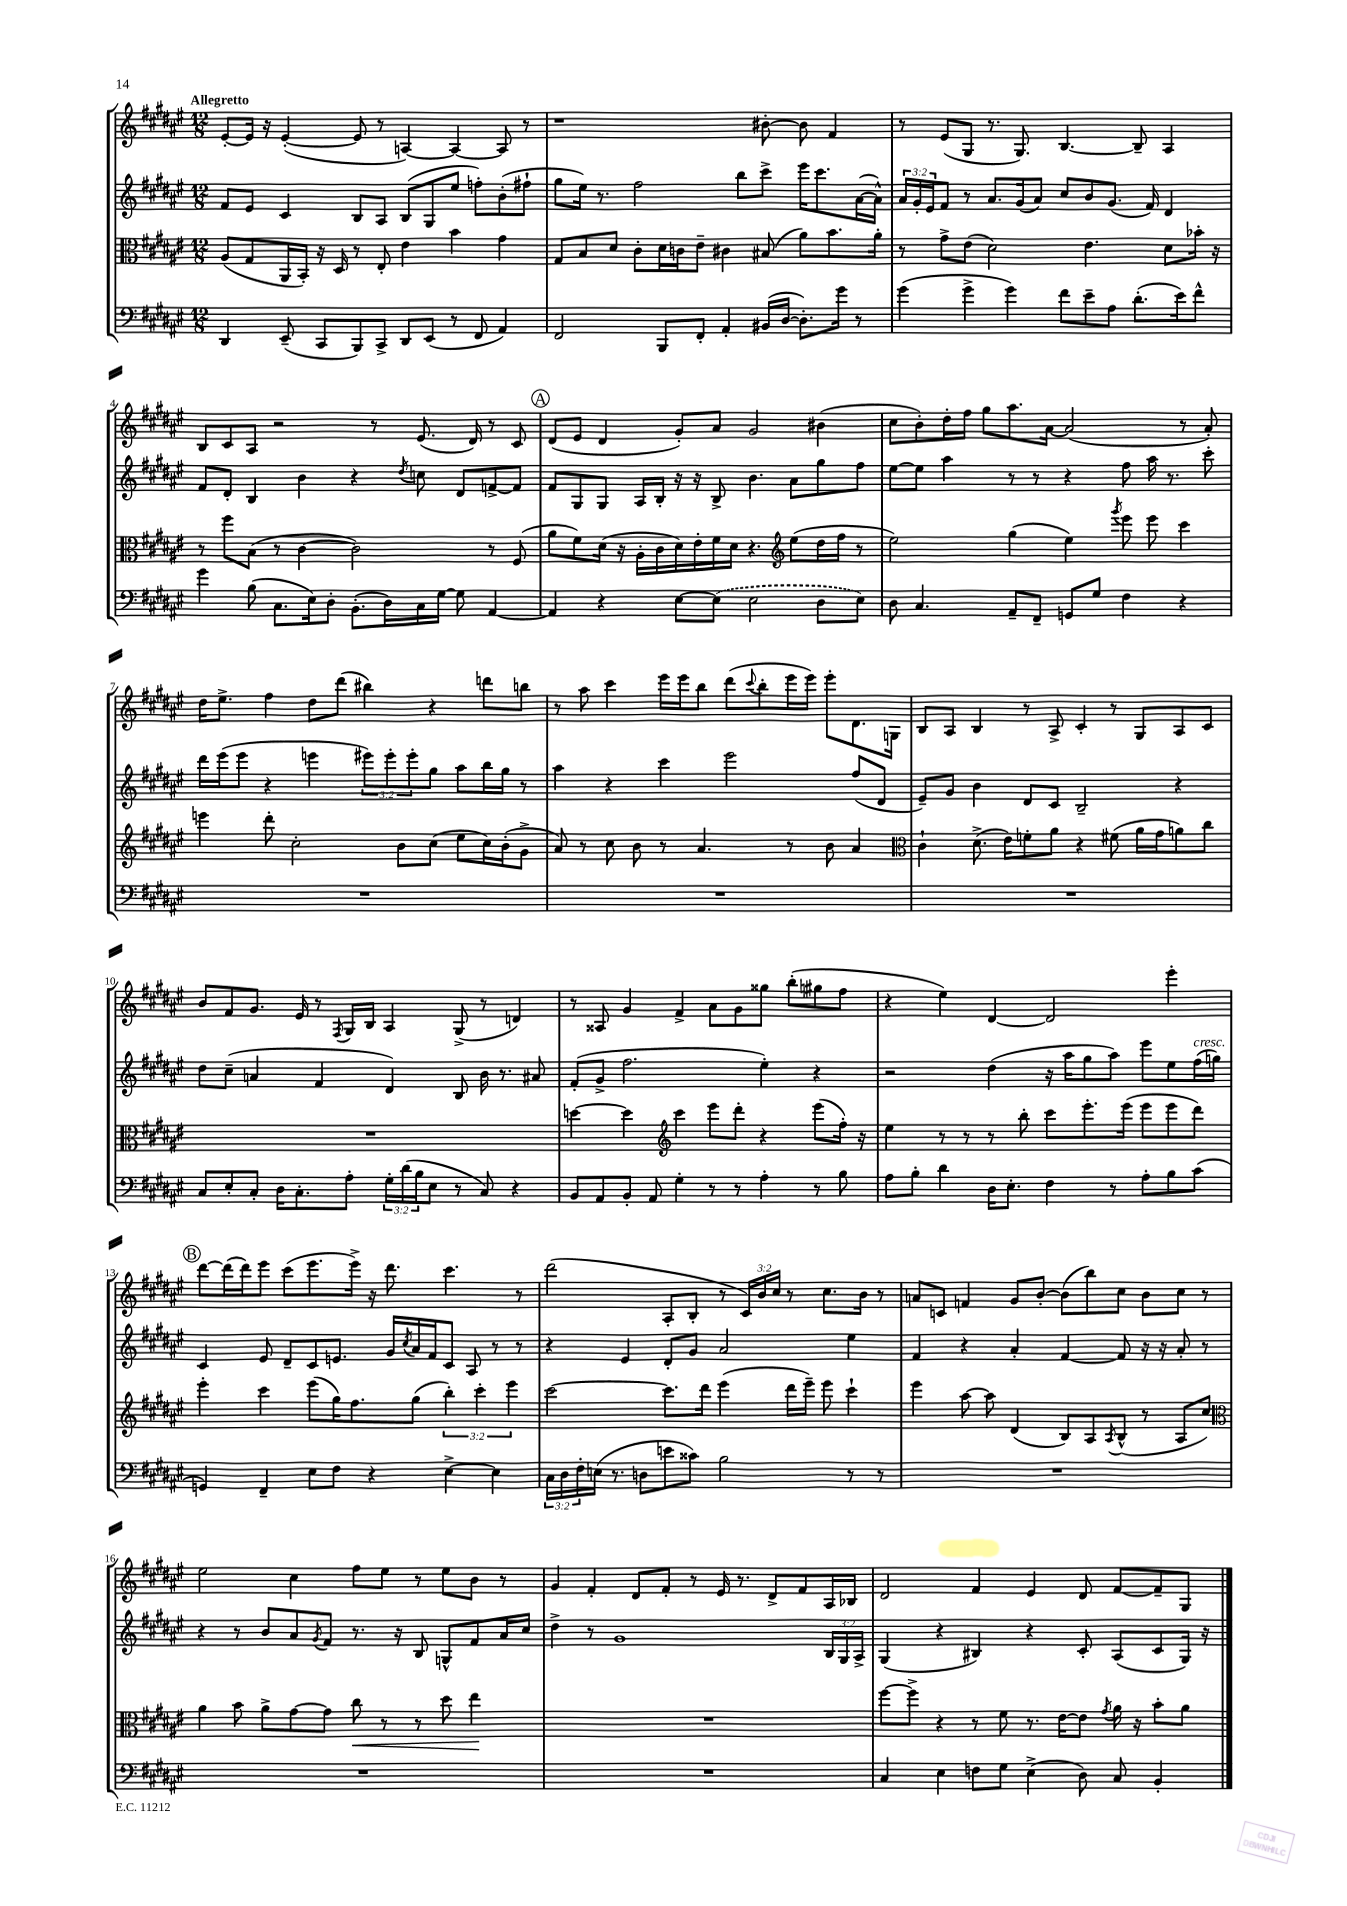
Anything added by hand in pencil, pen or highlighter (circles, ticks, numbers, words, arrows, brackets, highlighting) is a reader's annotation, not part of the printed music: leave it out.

**kern	**kern	**dynam	**kern	**kern
*part4	*part3	*part3	*part2	*part1
*staff4	*staff3	*staff3	*staff2	*staff1
*clefF4	*clefC3	*	*clefG2	*clefG2
*k[f#c#g#d#a#e#]	*k[f#c#g#d#a#e#]	*	*k[f#c#g#d#a#e#]	*k[f#c#g#d#a#e#]
*M12/8	*M12/8	*	*M12/8	*M12/8
=1	=1	=1	=1	=1
!	!	!	!	!LO:TX:a:B:t=Allegretto
4DD#/	(8A#/L	.	8f#/L	[8e#'/L
.	8G#/	.	8e#/J	16e#/Jk]
.	.	.	.	16r
(8EE#~/	16AA#/L	.	4c#/	([4e#'/
.	16BB'/JJ)	.	.	.
8CC#/L	16r	.	.	.
.	16D#/	.	.	.
8BBB/)	8r	.	8B/L	8e#/]
8CC#^/J	8E#'/	.	8A#/J	8r
8DD#/L	4e#\	.	(8B/L	[4An/)
(8EE#/J	.	.	8G#/	.
8r	4b\	.	8ee#/J	4A/_
8FF#/	.	.	8ffn'\L)	.
4AA#/)	4g#\	.	(8b'\	8A/]
.	.	.	8ff#X`\J	8r
=2	=2	=2	=2	=2
2FF#/	8G#/L	.	8gg#\L	1r
.	8B/	.	16ee#\Jk)	.
.	.	.	8.r	.
.	8d#/J	.	.	.
.	8c#'\L	.	2ff#\	.
8BBB/L	16d#\L	.	.	.
.	16cn\J	.	.	.
8FF#'/J	8e#~\J	.	.	.
4AA#'/	4c#X\	.	.	.
.	.	.	8bb\L	.
(16BB#X/LL	(8B#X/	.	8ccc#^\J	[8b#X'\
[16D#/JJ	.	.	.	.
8.D#'\L])	8a#\L)	.	16eee#\KL	8b#\]
.	.	.	8.ccc#\	.
.	8.b\	.	.	4f#/
16g#\Jk	.	.	.	.
8r	.	.	([16a#\L	.
.	16a#'\Jk	.	16a#^^\JJ])	.
=3	=3	=3	=3	=3
(4g#\	8r	.	24a#/LL	8r
.	.	.	24g#'/	.
.	.	.	24e#/J	.
.	8g#^\L	.	8f#/J	(8e#/L
4g#^\	(8e#\J	.	8r	8G#/J
.	2d#\)	.	8.a#/L	8.r
4g#\)	.	.	.	.
.	.	.	(16g#/k	8.G#/)
.	.	.	8a#/J)	.
8f#\L	.	.	8cc#/L	[4.B/
8e#~\	4.e#\	.	8b/	.
8A#\J	.	.	(8.g#/J	.
(8.d#'\L	.	.	.	8B~/]
.	.	.	16f#/)	.
.	8d#\L	.	4d#/	4A#/
16e#\k)	.	.	.	.
8f#^^\J	16b-X'\Jk	.	.	.
.	16r	.	.	.
!!LO:LB:g=z
=4	=4	=4	=4	=4
4g#\	8r	.	8f#/L	8B/L
.	8ff#\L	.	8d#'/J	8c#/
(8B\	(8B\J	.	4B/	8A#/J
8.C#\L	8r	.	.	2r
.	[4c#\	.	4b\	.
16E#\k)	.	.	.	.
8D#'\J	.	.	.	.
(8.BB'\L	2c#\])	.	4r	.
.	.	.	.	8r
16D#\L)	.	.	.	.
.	.	.	8qdd#/	.
16C#\	.	.	8ccn\	(8.e#/
[16G#\JJ	.	.	.	.
8G#\]	.	.	8d#/L	.
.	.	.	.	16d#/)
[4AA#/	8r	.	[8fn^/	8r
.	(8F#/	.	8f/J]	8c#/
!!LO:REH:place=s1:t=A
=5	=5	=5	=5	=5
4AA#/]	8a#\L	.	8f#/L	(8d#/L
.	8f#\)	.	8G#/	8e#/J
4r	(16d#\Jk	.	8G#/J	4d#/
.	16r	.	.	.
.	16A#'\LL	.	16A#/LL	.
.	16c#\	.	16B'/JJ	.
[8E#\L	16d#\)	.	16r	8g#'/L)
.	16e#'\	.	16r	.
(8E#\J]	16f#\	.	8B^/	8a#/J
.	16d#\JJ	.	.	.
2E#\	4.r	.	4.b\	2g#/
*	*clefG2	*	*	*
.	(8ee#\L	.	8a#\L	.
8D#\L	16dd#\L	.	8gg#\	(4b#X\
.	16ff#\JJ	.	.	.
8E#\J)	8r	.	8ff#\J	.
=6	=6	=6	=6	=6
8D#\	2ee#\)	.	[8ee#\L	8cc#\L
4.C#/	.	.	8ee#\J]	8b'\)
.	.	.	4aa#\	16dd#'\L
.	.	.	.	16ff#\JJ
.	.	.	.	8gg#\L
8AA#~/L	(4gg#\	.	8r	8.aa#\
8FF#~/J	.	.	8r	.
.	.	.	.	[16a#\Jk
8GGn/L	4ee#\)	.	4r	(2a#/]
8G#/J	.	.	.	.
.	8qggg#/	.	.	.
4F#\	8eee#\	.	8ff#\	.
.	8eee#\	.	16aa#\	.
.	.	.	8.r	.
4r	4ccc#\	.	.	8r
.	.	.	8ccc#'\	8a#'/)
!!LO:LB:g=z
=7	=7	=7	=7	=7
1.r	4eeen\	.	16ddd#\LL	16dd#\KL
.	.	.	(16eee#\J	8.ee#^\J
.	.	.	8eee#\J	.
.	8ddd#'\	.	4r	4ff#\
.	2cc#'\	.	.	.
.	.	.	4eeen\	8dd#\L
.	.	.	.	(8ddd#\J
.	.	.	12eee#X\L)	4bb#X\)
.	.	.	12eee#'\	.
.	8b\L	.	.	.
.	.	.	12eee#'\	.
.	(8cc#\J	.	8gg#\J	4r
.	8ee#\L	.	8aa#\L	.
.	16cc#\L)	.	16bb\L	8dddn\L
.	(16b'\J	.	16gg#\JJ	.
.	8g#^\J	.	8r	8bbn\J
=8	=8	=8	=8	=8
1.r	8a#/)	.	4aa#\	8r
.	8r	.	.	8aa#\
.	8cc#\	.	4r	4ccc#\
.	8b\	.	.	.
.	8r	.	4ccc#\	16eee#\LL
.	.	.	.	16eee#\J
.	4.a#/	.	.	8bb\J
.	.	.	2eee#\	(8ddd#\L
.	.	.	.	8qqccc#/
.	.	.	.	8bb'\
.	8r	.	.	16eee#\L
.	.	.	.	16eee#\JJ)
.	8b\	.	.	8eee#'\L
.	4a#/	.	(8ff#/L	8.d#\
.	.	.	8d#/J	.
.	.	.	.	16Gn\Jk
=9	=9	=9	=9	=9
*	*clefC3	*	*	*
1.r	4c#`\	.	8e#~/L)	8B/L
.	.	.	8g#/J	8A#/J
.	(8.d#^\	.	4b\	4B/
.	16e#\KL)	.	.	.
.	8fn'\	.	8d#/L	8r
.	8a#\J	.	8c#/J	8A#^/
.	4r	.	2B~/	4c#'/
.	(8f#X\	.	.	8r
.	16a#\LL	.	.	8G#/L
.	16g#\J	.	.	.
.	8an\)	.	4r	8A#/
.	8cc#\J	.	.	8c#/J
!!LO:LB:g=z
=10	=10	=10	=10	=10
8C#/L	1.r	.	8dd#\L	8b/L
8E#'/	.	.	(8cc#~\J	8f#/
8C#'/J	.	.	4an/	8.g#/J
16D#\KL	.	.	.	.
8.C#'\	.	.	.	16e#/
.	.	.	4f#/	8r
.	.	.	.	8qF#/
8A#'\J	.	.	.	16G#/LL
.	.	.	.	16B/JJ
24G#'\LL	.	.	4d#/)	4A#/
(24d#\	.	.	.	.
24B\J	.	.	.	.
8E#\J	.	.	.	.
8r	.	.	8B/	(8G#^/
8C#/)	.	.	16b\	8r
.	.	.	8.r	.
4r	.	.	.	4dn/)
.	.	.	8a#X/	.
=11	=11	=11	=11	=11
8BB/L	[4ddn\	.	(8f#'/L	8r
8AA#/	.	.	8g#^/J	8A##X/
8BB'/J	4dd\]	.	2.ff#\	4g#/
8AA#/	.	.	.	.
*	*clefG2	*	*	*
4G#'\	4ccc#\	.	.	4f#^/
8r	8eee#\L	.	.	8a#\L
8r	8ddd#'\J	.	.	8g#\
4A#'\	4r	.	4ee#'\)	8gg##X\J
.	.	.	.	(8bb'\L
8r	(8eee#\L	.	4r	8gg#X\
8B\	16ff#'\Jk)	.	.	8ff#\J
.	16r	.	.	.
=12	=12	=12	=12	=12
8A#\L	4ee#\	.	2r	4r
8B'\J	.	.	.	.
4d#\	8r	.	.	4ee#\)
.	8r	.	.	.
16D#\KL	8r	.	(4dd#\	[4d#/
8.E#'\J	.	.	.	.
.	8bb'\	.	.	.
4F#\	8ccc#\L	.	16r	2d#/]
.	.	.	16aa#\KL	.
.	8.eee#'\	.	8gg#\	.
8r	.	.	8aa#\J)	.
.	(16eee#\Jk	.	.	.
8A#'\L	8eee#\L	.	8eee#\L	.
8B\	8eee#\	.	8ee#\	4eee#'\
!	!	!	!LO:TX:a:i:t=cresc.	!
(8c#\J	8ddd#\J)	.	(16ff#\L	.
.	.	.	16ggn\JJ)	.
!!LO:LB:g=z
!!LO:REH:place=s1:t=B
=13	=13	=13	=13	=13
4GGn/)	4eee#'\	.	4c#/	[8ddd#\L
.	.	.	.	(16ddd#\L]
.	.	.	.	16ddd#\J)
4FF#~/	4ccc#\	.	8e#/	8eee#\J
.	.	.	8d#~/L	(8ccc#\L
8E#\L	(8eee#\L	.	8c#/	8.eee#\
8F#\J	16gg#\K)	.	8.en/J	.
.	8.ff#\	.	.	16eee#^\Jk)
4r	.	.	.	16r
.	.	.	16g#/LL	8.ddd#\
.	.	.	8qcc#/	.
.	(8gg#\J	.	16a#/	.
.	.	.	16f#/J	.
[4E#^\	6bb'\)	.	8c#/J	4.ccc#\
.	.	.	8A#/	.
.	6ccc#'\	.	.	.
4E#\]	.	.	8r	.
.	6eee#\	.	.	.
.	.	.	8r	8r
=14	=14	=14	=14	=14
24C#\LL	[2ccc#\	.	4r	(2ddd#\
24D#\	.	.	.	.
24F#'\	.	.	.	.
(16En\JJ	.	.	.	.
8.r	.	.	.	.
.	.	.	4e#/	.
8Dn\L	.	.	.	.
8en\	8.ccc#\L]	.	8d#'/L	8A#'/L
8c##X\J)	.	.	8g#/J	8B'/J
.	16ddd#\Jk	.	.	.
2B\	(4eee#\	.	2a#/	8r
.	.	.	.	24c#/LL)
.	.	.	.	24b/
.	.	.	.	24cc#/JJ
.	16ddd#\LL	.	.	8r
.	16eee#~\JJ)	.	.	.
.	8eee#\	.	.	8.cc#\L
8r	4ccc#`\	.	4ee#\	.
.	.	.	.	16b\Jk
8r	.	.	.	8r
=15	=15	=15	=15	=15
1.r	4eee#\	.	4f#/	8an/L
.	.	.	.	8cn/J
.	[8aa#\	.	4r	4fn/
.	8aa#\]	.	.	.
.	(4d#/	.	4a#'/	8g#/L
.	.	.	.	[8b'/J
.	8B/L)	.	[4f#/	(8b\L]
.	8A#/	.	.	8bb\)
.	8qA#/	.	.	.
.	(8B^^/J	.	8f#/]	8cc#\J
.	8r	.	16r	8b\L
.	.	.	16r	.
.	8A#/L	.	8a#'/	8cc#\J
.	8cc#/J)	.	8r	8r
!!LO:LB:g=z
=16	=16	=16	=16	=16
*	*clefC3	*	*	*
1.r	4a#\	.	4r	2ee#\
.	8b\	.	8r	.
.	8a#^\L	.	8b/L	.
.	[8g#\	.	8a#/	4cc#\
.	.	.	8qg#/	.
.	8g#\J]	.	8f#/J	.
!	!	!LO:HP:b	!	!
.	8cc#\	<	8.r	8ff#\L
.	8r	.	.	8ee#\J
.	.	.	16r	.
.	8r	.	8B/	8r
.	8dd#\	.	8Gn^^/L	8ee#\L
.	4ee#\	.	8f#/	8b\J
.	.	.	16a#/L	8r
.	.	.	16cc#/JJ	.
.	.	[	.	.
=17	=17	=17	=17	=17
1.r	1.r	.	4dd#^\	4g#/
.	.	.	8r	4f#'/
.	.	.	1g#	.
.	.	.	.	8d#/L
.	.	.	.	8f#'/J
.	.	.	.	8r
.	.	.	.	16e#/
.	.	.	.	8.r
.	.	.	.	8d#^/L
.	.	.	.	8f#/
.	.	.	24B/LL	16A#/L
.	.	.	24G#/	.
.	.	.	.	16B-X/JJ
.	.	.	24A#^/JJ	.
=18	=18	=18	=18	=18
4C#/	[8ff#\L	.	(4G#/	2d#/
.	8ff#^\J]	.	.	.
4E#\	4r	.	4r	.
8Fn\L	8r	.	4B#X/)	4f#/
8G#\J	8f#\	.	.	.
(4E#^\	8.r	.	4r	4e#/
.	[16e#\KL	.	.	.
8D#\)	8e#\J]	.	8c#'/	8d#/
.	8qg#/	.	.	.
8C#/	16a#\	.	(8A#/L	[8f#/L
.	16r	.	.	.
4BB'/	8b'\L	.	8c#/	8f#~/]
.	8a#\J	.	16G#/Jk)	8G#/J
.	.	.	16r	.
==	==	==	==	==
*-	*-	*-	*-	*-
